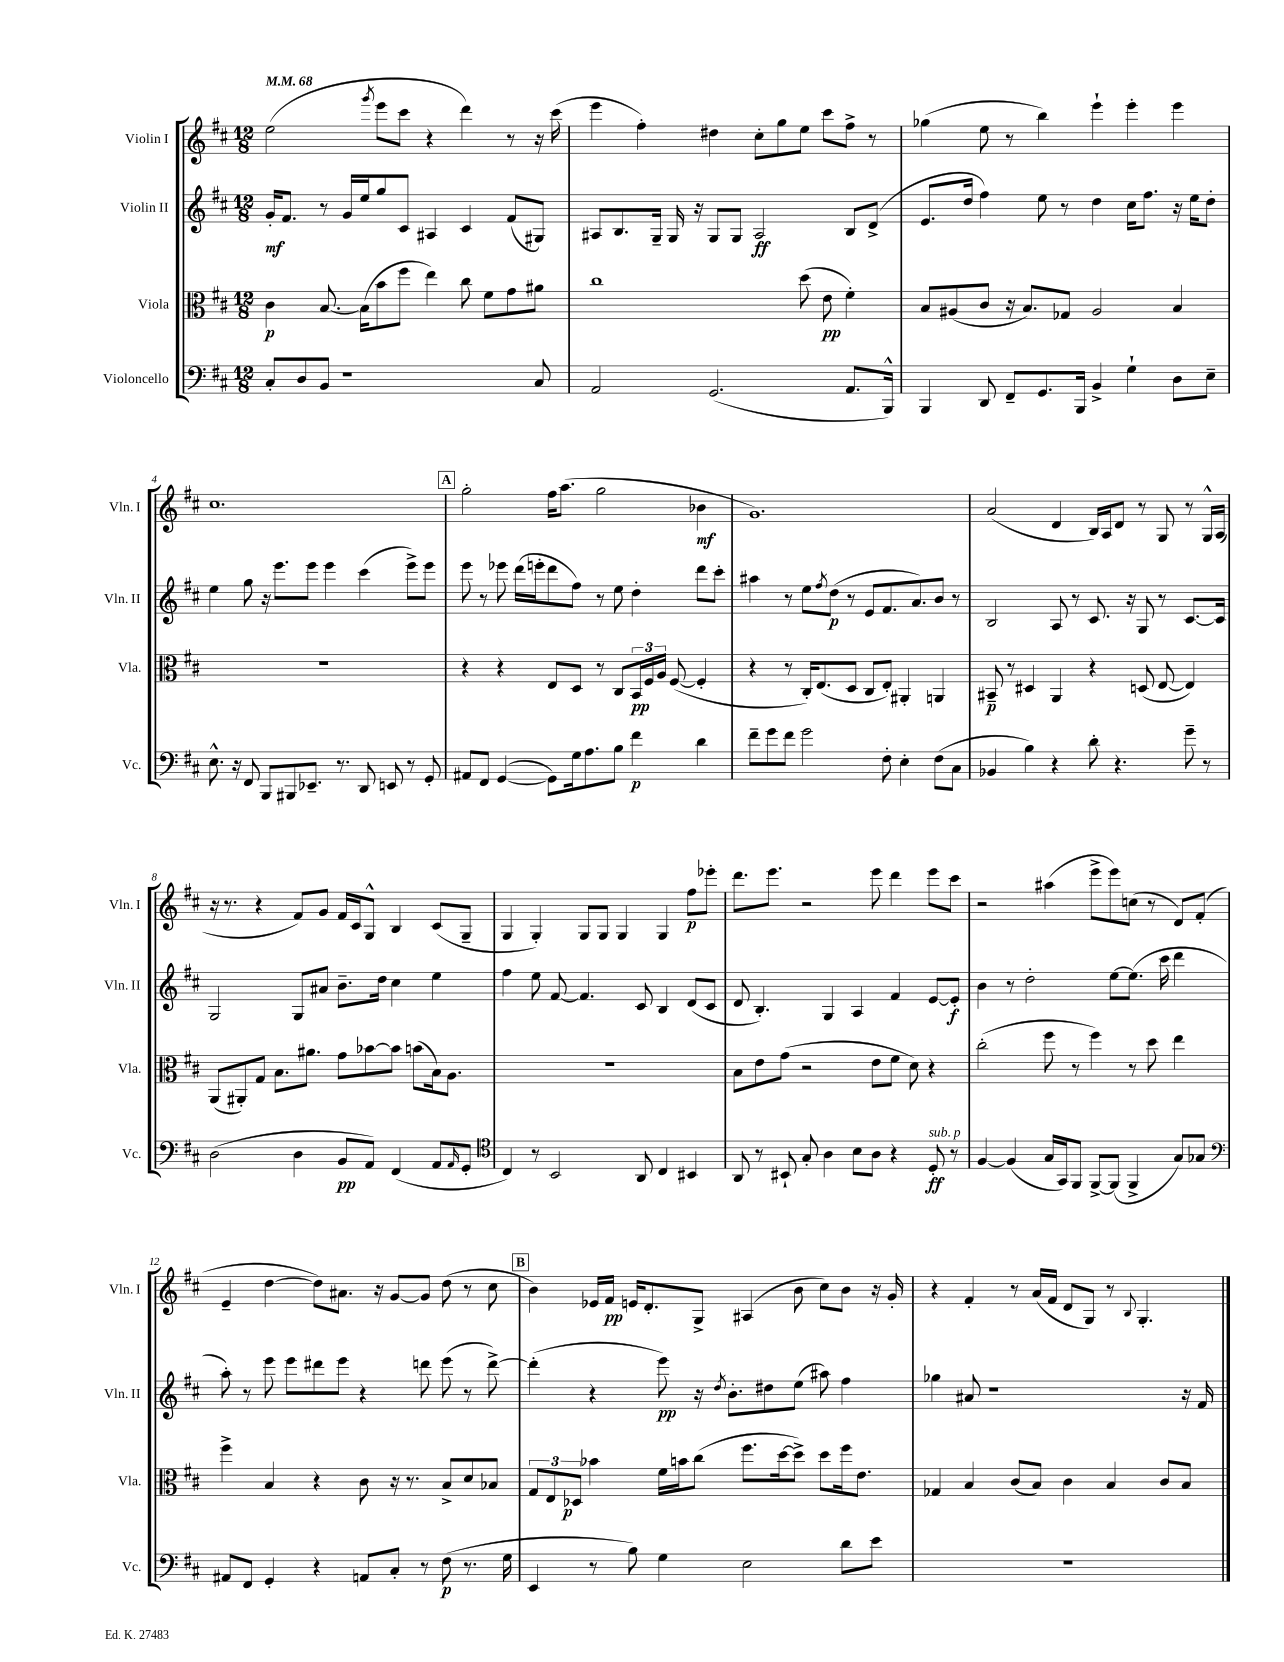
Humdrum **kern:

**kern	**kern	**kern	**kern
*staff4	*staff3	*staff2	*staff1
*clefF4	*clefC3	*clefG2	*clefG2
*k[f#c#]	*k[f#c#]	*k[f#c#]	*k[f#c#]
*M12/8	*M12/8	*M12/8	*M12/8
*MM68	*MM68	*MM68	*MM68
8C#'	4c#	16g'	(2ee
.	.	8.f#	.
8D	.	.	.
8BB	[8.B	8r	.
1r	.	16g	.
.	(16B]	16ee	.
.	.	.	8qggg
.	8b	8gg	8eee
.	8ff#	8c#	8ccc#
.	4ee)	4A#	4r
.	8cc#	4c#	4ddd)
.	8f#	.	.
.	8g	(8f#	8r
8C#	8a#	8G#)	16r
.	.	.	(16ccc#
=	=	=	=
2AA	1cc#	8A#	4eee
.	.	8.B	.
.	.	.	4ff#')
.	.	16G~	.
.	.	16G	.
.	.	16r	.
(2.GG	.	8G	4dd#
.	.	8G	.
.	.	2A#	8cc#'
.	.	.	8gg
.	(8dd	.	8ee
.	8e	.	8ccc#
8.AA	4f#')	8B	8ff#^
.	.	(8d^	8r
16BBB^^)	.	.	.
=	=	=	=
4BBB	8B	8.e	(4gg-
.	(8A#	.	.
.	.	16dd	.
8DD	8c#	4ff#)	8ee
8FF#~	16r	.	8r
.	8.B)	.	.
8.GG	.	8ee	4bb)
.	8G-	8r	.
16BBB	.	.	.
4BB^	2A#	4dd	4eee`
4G`	.	16cc#	4eee'
.	.	8.ff#	.
8D	4B	16r	4eee
.	.	16ee	.
8E~	.	8dd'	.
=	=	=	=
8.E^^	1.r	4ee	1.cc#
16r	.	.	.
8FF#	.	8gg	.
8BBB	.	16r	.
.	.	8.eee	.
8BBB#	.	.	.
8.EE-~	.	8eee	.
.	.	4eee	.
8.r	.	.	.
8DD	.	(4ccc#	.
8EE	.	.	.
8r	.	8eee^)	.
8GG'	.	8eee	.
=	=	=	=
8AA#	4r	8eee	2gg'
8FF#	.	8r	.
([4GG	4r	8eee-	.
.	.	(16ddd	.
.	.	16eee'	.
8GG])	8E	8ddd	16ff#
.	.	.	(8.aa
16G	8D	8ff#)	.
8.A	.	.	.
.	8r	8r	2gg
8B	8C#	8ee	.
4f#	24BB	4dd'	.
.	24F#	.	.
.	24A	.	.
.	([8F#	.	.
4d	4F#']	8ddd	4b-
.	.	8ccc#'	.
=	=	=	=
8f#~	4r	4aa#	1.g)
8g	.	.	.
8f#	8r	8r	.
2g	16C#')	8ee	.
.	(8.E	.	.
.	.	8qff#	.
.	.	(8dd	.
.	8D	8r	.
.	8C#	8e	.
8F#'	8E')	8.f#	.
4E'	4AA#'	.	.
.	.	8.a)	.
(8F#	4AA	8b	.
8C#	.	8r	.
=	=	=	=
4BB-	8BB#~	2B	(2a
.	8r	.	.
4B)	4D#	.	.
4r	4AA	8A	4d
.	.	8r	.
8d'	4r	8.c#	16B)
.	.	.	16A
4.r	.	.	8d
.	.	16r	.
.	(8D	8G	8r
.	[8E	8r	8G
8g~	4E])	[8.c#	8r
8r	.	.	16G^^
.	.	16c#]	(16A
=	=	=	=
(2D	(8AA	2G	16r
.	.	.	8.r
.	8AA#')	.	.
.	8G	.	4r
.	8.B	.	.
4D	.	8G	8f#)
.	8.a#	.	.
.	.	8a#	8g
8BB	8g	8.b~	16f#
.	.	.	16c#
8AA)	[8b-	.	8G^^
.	.	16dd	.
(4FF#	8b-]	4cc#	4B
.	(8b	.	.
8AA	16B)	4ee	(8c#
.	8.A	.	.
16qqAA	.	.	.
8GG'	.	.	8G~
=	=	=	=
*clefC4	*	*	*
4C#)	1.r	4ff#	4G
8r	.	8ee	4G')
2BB	.	[8f#	.
.	.	4.f#]	8G
.	.	.	8G
.	.	.	4G
8AA	.	8c#	.
4C#	.	4B	4G
4BB#	.	(8d	8ff#
.	.	8c#	8eee-'
=	=	=	=
8AA	8B	8d	8.ddd
8r	8e	4.B')	.
.	.	.	8.eee
8BB#`	(8g	.	.
8G'	2r	.	2r
4A	.	4G	.
8B	.	4A	.
8A	8e	.	8eee
4r	8f#	4f#	4ddd
.	8d)	.	.
8D'	4r	[8e	8eee
8r	.	8e']	8ccc#
=	=	=	=
[4F#	(2cc#'	4b	2r
(4F#]	.	8r	.
.	.	2dd'	.
16G	8ff#	.	(4aa#
16GG)	.	.	.
8FF#	8r	.	.
[8FF#^	4ff#)	.	8eee^
(8FF#]	.	[8ee	8eee)
4FF#^	8r	(8.ee]	(8cc
.	8dd	.	8r
.	.	16ccc#	.
8G)	4ee	4ddd	8d)
8G-	.	.	(8f#'
=	=	=	=
*clefF4	*	*	*
8AA#	4ff#^	8aa')	4e~
8FF#	.	8r	.
4GG'	4B	8eee	[4dd
.	.	8eee	.
4r	4r	8ddd#	8dd])
.	.	8eee	8.a#
8AA	8c#	4r	.
.	.	.	16r
8C#'	16r	.	[8g
.	8.r	.	.
8r	.	8ddd	8g]
(8F#	8B^	(8eee	(8dd
8.r	8d	8r	8r
.	8B-	[8ddd^)	8cc#
16G	.	.	.
=	=	=	=
4EE	12G	(4ddd']	4b)
.	12E	.	.
.	12D-	.	.
8r	4b-	4r	16e-
.	.	.	16f#
8B)	.	.	16e
.	.	.	8.d'
4G	16f#	8eee)	.
.	16b	.	.
.	(8cc#	16r	8G^
.	.	8qdd	.
.	.	8.b'	.
2E	8.ff#	.	(4A#
.	.	8dd#	.
.	[16dd	.	.
.	8dd^])	(8ee	8b
.	8dd	8aa#)	8cc#)
8d	16ff#	4ff#	8b
.	8.e	.	.
8e	.	.	16r
.	.	.	16g'
=	=	=	=
1.r	4G-	4gg-	4r
.	4B	8a#	4f#'
.	.	1r	.
.	(8c#	.	8r
.	8B)	.	(16a
.	.	.	16f#
.	4c#	.	8d
.	.	.	8G)
.	4B	.	8r
.	.	.	8qqB
.	.	.	4.G'
.	8c#	.	.
.	8B	16r	.
.	.	16f#	.
==	==	==	==
*-	*-	*-	*-
